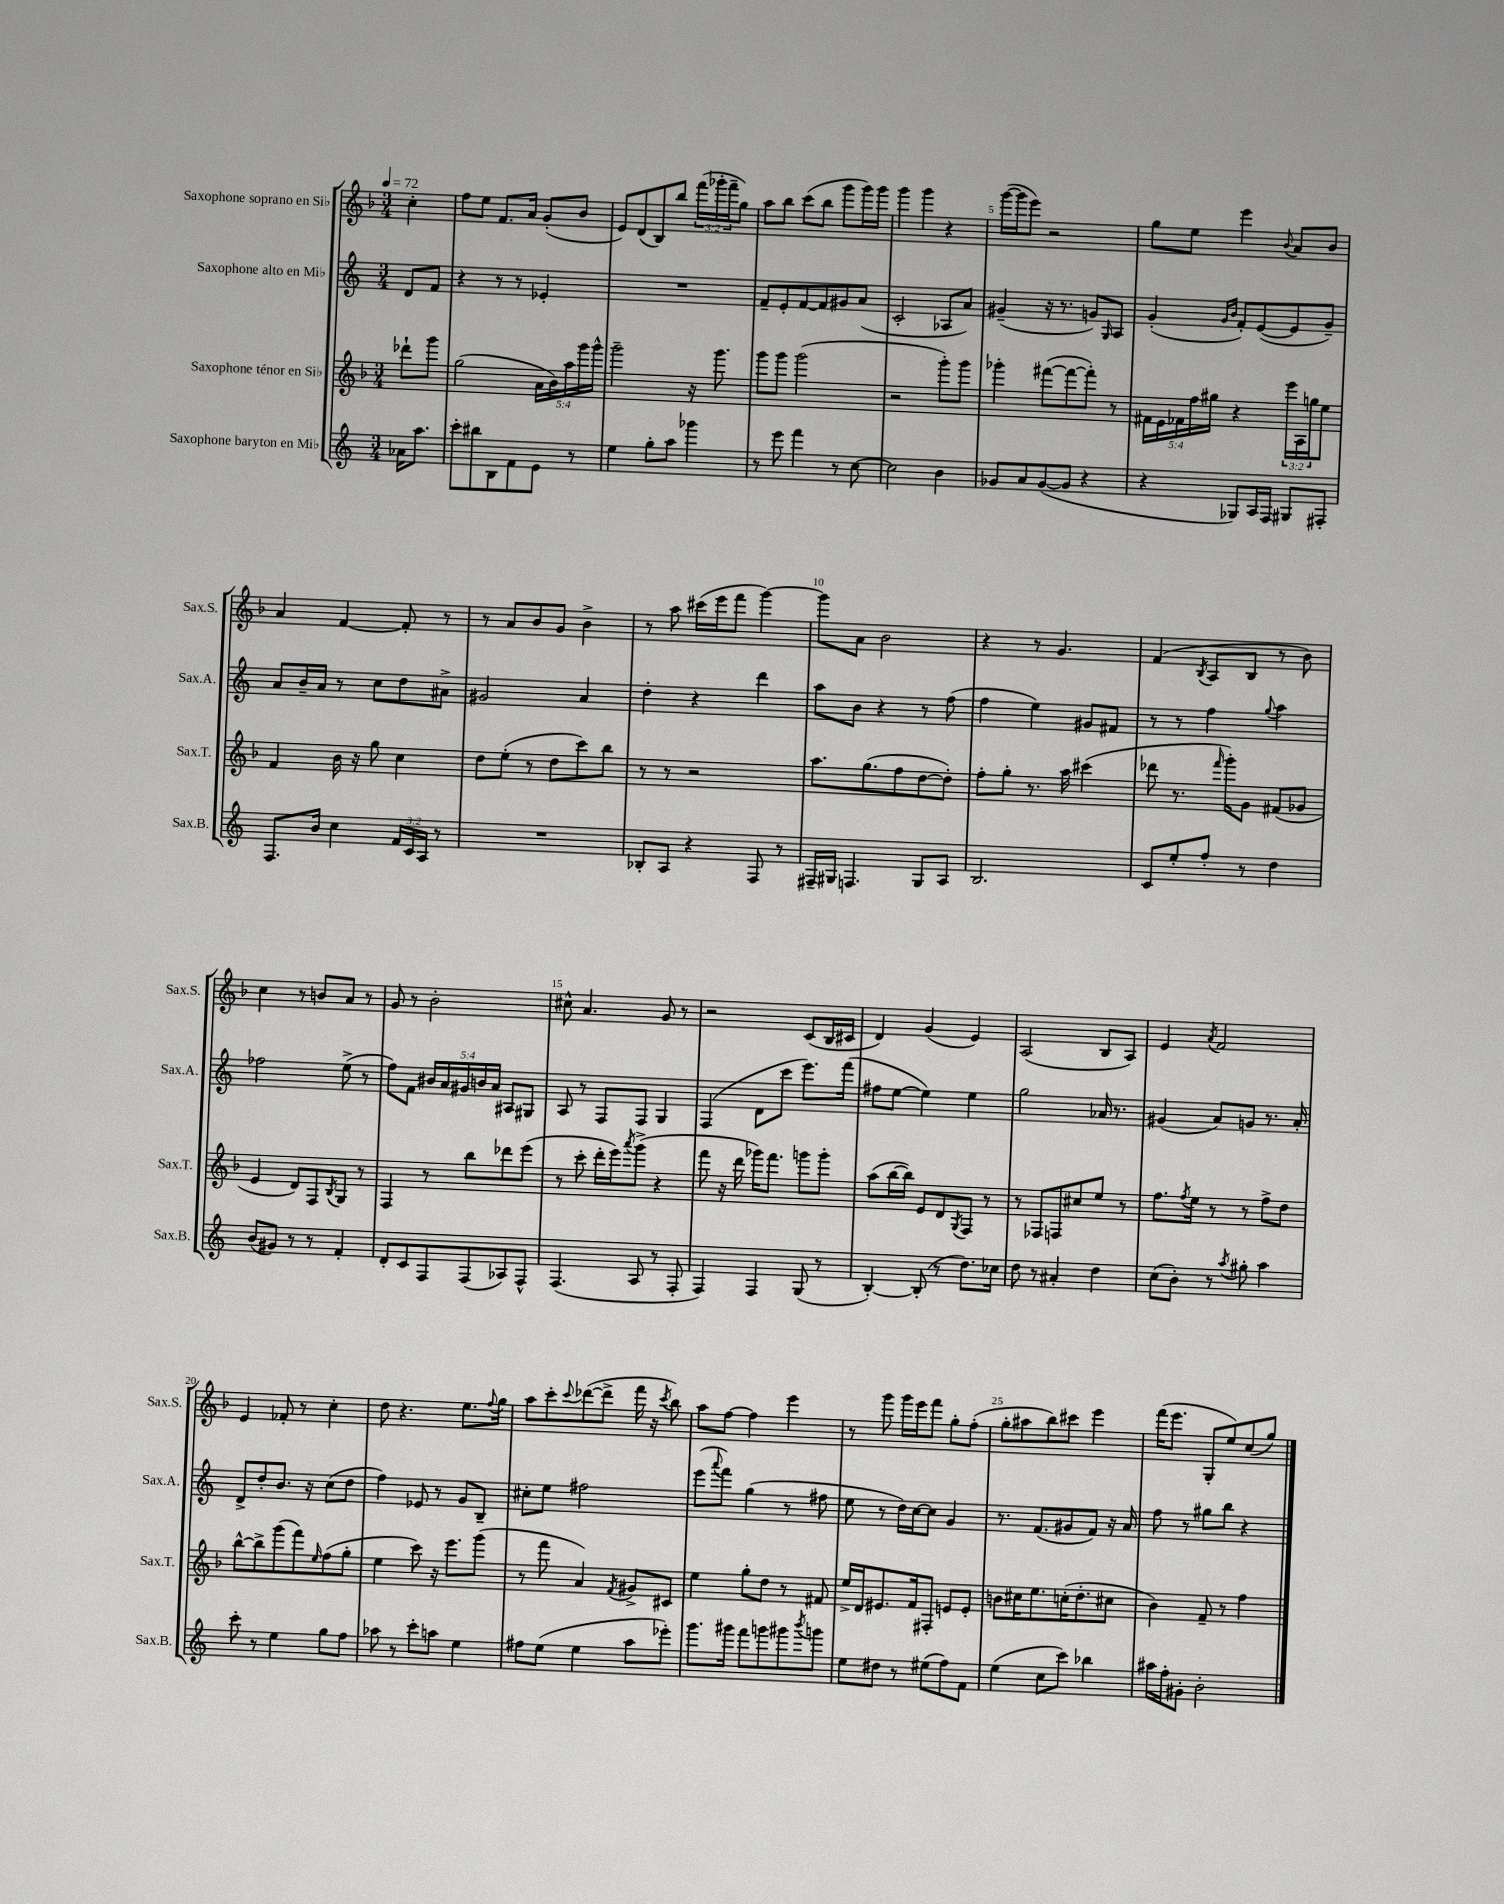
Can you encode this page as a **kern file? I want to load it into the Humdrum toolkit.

**kern	**kern	**kern	**kern
*staff4	*staff3	*staff2	*staff1
*clefG2	*clefG2	*clefG2	*clefG2
*k[]	*k[b-]	*k[]	*k[b-]
*M3/4	*M3/4	*M3/4	*M3/4
*MM72	*MM72	*MM72	*MM72
16a-	8ddd-`	8d	4cc'
8.aa	.	.	.
.	8ggg	8f	.
=	=	=	=
8ccc'	(2gg	4r	8ff
8bb#	.	.	8ee
8B	.	8r	8.f
8f	.	8r	.
.	.	.	16a
8e	20a	4e-'	(8g'
.	20b-)	.	.
.	20aa	.	.
8r	.	.	8b-
.	20ggg	.	.
.	20ggg^^	.	.
=	=	=	=
4ee	2ggg~	2.r	8e)
.	.	.	(8d
8gg'	.	.	8B-)
8aa	.	.	8bb-
4ggg-	16r	.	(24fff
.	.	.	24ggg-'
.	8.ggg	.	.
.	.	.	24fff~
.	.	.	8gg)
=	=	=	=
8r	8ggg	8f~	8aa
8eee	8ggg	8e'	8bb-
4fff	(2ggg	[8f	(8ccc
.	.	8f]	8bb-
8r	.	8g#	8ggg
[8cc	.	(8a	16ggg)
.	.	.	16ggg
=	=	=	=
2cc]	2r	2c'	4ggg
.	.	.	4ggg
4b	8ggg')	8A-	4r
.	8ggg	8a)	.
=	=	=	=
8g-	4ggg-'	(4g#~	([16ggg
.	.	.	16ggg]
8a	.	.	8eee)
([8g-	([8fff#	16r	2r
.	.	8.r	.
8g-]	8fff#_	.	.
4r	8fff#'])	8g)	.
.	.	16qqG	.
.	8r	8A	.
=	=	=	=
4r	20f#	(4g'	8gg
.	20e	.	.
.	20f-	.	.
.	.	.	8ee
.	20ff	.	.
.	20gg#	.	.
.	.	16qqg	.
.	.	16qqb	.
8G-)	4r	8f')	4eee
16A	.	([8e	.
16F	.	.	.
.	.	.	8qqb-
8G#	24eee	8e]	8a
.	24A	.	.
.	24gg	.	.
8F#'	8ee	8g~)	8b-
=	=	=	=
8.F	4f	8a	4a
.	.	16b~	.
16b	.	16a	.
4cc	16b-	8r	[4f
.	16r	.	.
.	8gg	8cc	.
24f	4cc	8dd	8f']
24c	.	.	.
24A	.	.	.
8r	.	8a#^	8r
=	=	=	=
2.r	8dd	2g#	8r
.	(8ee'	.	8a
.	8r	.	8b-
.	8dd	.	8g
.	8ccc)	4a	4b-^
.	8bb-	.	.
=	=	=	=
8B-'	8r	4dd'	8r
8A	8r	.	8aa
4r	2r	4r	(16ccc#
.	.	.	16eee
.	.	.	8fff
8F	.	4ddd	[4ggg)
8r	.	.	.
=	=	=	=
16F#~	8.aa	8aa	8ggg]
16G#	.	.	.
4.F	.	8b	8a
.	(8.gg	.	.
.	.	4r	2b-
.	8ff	.	.
8G#	[8dd	8r	.
8A	8dd'])	(8ff	.
=	=	=	=
2.B	8ff'	4ff	4r
.	8gg'	.	.
.	8.r	4ee)	8r
.	.	.	4.g
.	16aa	.	.
.	(4ccc#	8g#	.
.	.	8f#	.
=	=	=	=
8c	8ddd-	8r	(4f
8ee'	8.r	8r	.
.	.	.	8qB-
8ff'	.	4ff	8A
.	16qqfff	.	.
.	16ggg')	.	.
8r	8g	.	8B-
.	.	8qqgg	.
4dd	(8f#	4aa	8r
.	8g-	.	8b-)
=	=	=	=
(8b	4e	2ff-	4cc
8g#)	.	.	.
8r	8d)	.	8r
8r	8F	.	8b
.	8qB-	.	.
4f'	8G	(8ee^	8a
.	8r	8r	8r
=	=	=	=
8d'	4F	8ff)	8g
8c	.	8f	8r
8F	8r	20b#	2b-'
.	.	20a	.
.	.	20g#	.
(8F	8bb-	.	.
.	.	20b	.
.	.	20a	.
8A-)	8ddd-	8A#	.
8F^^	(8eee	8G#	.
=	=	=	=
(4.F	8r	8A	8cc#^^
.	8ccc'	8r	4.a
.	16ddd'	8F	.
.	16eee)	.	.
.	8qaaa	.	.
8A	(8ggg^	8F	.
8r	4r	4G	8g
8F'	.	.	8r
=	=	=	=
4F)	8fff	(4F	2r
.	16r	.	.
.	16ddd	.	.
4F	16ggg-)	8d	.
.	8.fff	.	.
.	.	8ccc	.
(8G	8ggg	8.eee)	(8c
8r	8ggg'	.	16B-
.	.	(16fff	16c#
=	=	=	=
[4B')	(8aa	8ff#	4d)
.	[16bb-	[8ee	.
.	16bb-])	.	.
(8B']	8e	4ee])	(4g
8r	8d	.	.
.	8qG	.	.
8.dd)	8F	4ee	4e)
.	8r	.	.
16cc-	.	.	.
=	=	=	=
8dd	8r	2gg	(2A
8r	8F-	.	.
4a#'	8F	.	.
.	8cc#	.	.
4dd	8ee	16a-	8B-
.	.	8.r	.
.	8r	.	8A)
=	=	=	=
(8cc	8.ff	(4g#	4e
8b')	.	.	.
.	8qff	.	.
.	16ee	.	.
.	.	.	8qa
8r	8r	8a)	2f
8qaa	.	.	.
8gg#'	8r	8g	.
4aa	8ff^	8.r	.
.	8dd	.	.
.	.	16a'	.
=	=	=	=
8ccc'	[8bb-^^	8d^	4e
8r	8bb-^]	8dd'	.
4ee	(8ggg	8.b	8f-'
.	8fff)	.	8r
.	.	16r	.
.	16qqee	.	.
8gg	(8ff	(8cc	4cc'
8ff	8gg'	8dd	.
=	=	=	=
8aa-	4ee	4ff)	8dd
8r	.	.	4.r
8ccc'	8ccc)	8e-	.
8aa	16r	8r	.
.	8.eee	.	.
4ee	.	8g	8.ee
.	(8ggg	8B~	.
.	.	.	8qqff
.	.	.	16gg
=	=	=	=
8ff#	8r	8cc#'	8aa
(8ee	8fff	8ee	8ccc'
.	.	.	8qqccc
4ee	4a)	2ff#	([8ddd-
.	.	.	8ddd-^]
.	8qf	.	.
8aa	8g#^	.	16fff
.	.	.	16r
.	.	.	8qccc
8eee-')	8c#	.	8bb-)
=	=	=	=
8.ggg	4ee	(8eee	8aa
.	.	8qqaaa	.
.	.	8fff)	[8ff
16ggg#	.	.	.
8fff	8gg'	(4gg	4ff]
8ggg	8dd	.	.
8ggg#	8r	8r	4eee
8qbbb	.	.	.
8ggg	8f#	8ff#	.
=	=	=	=
8ee	16ee^	8ee	8r
.	16d	.	.
8dd#	8.e#	8r	8ggg
8r	.	16dd)	16ggg
.	16f	[16cc	16eee
(8ee#	8F#'	8cc]	8fff
8ff)	8e	4g	8gg'
8f	8e'	.	(8ff'
=	=	=	=
(4ee	8b	8.r	8gg'
.	16cc#	.	8aa#
.	8.ee	(8.f	.
8cc	.	.	8bb-)
8ccc)	(16cc'	8g#	8ccc#
.	8.dd'	.	.
4bb-	.	8f)	4eee
.	8cc#	16r	.
.	.	16a	.
=	=	=	=
16aa#	4b-)	8ff	(16fff
16ff'	.	.	8.eee
8g#'	.	8r	.
2b'	8f~	8gg#	8G'
.	8r	8bb	8ee)
.	4ff	4r	(8cc
.	.	.	8gg)
==	==	==	==
*-	*-	*-	*-
